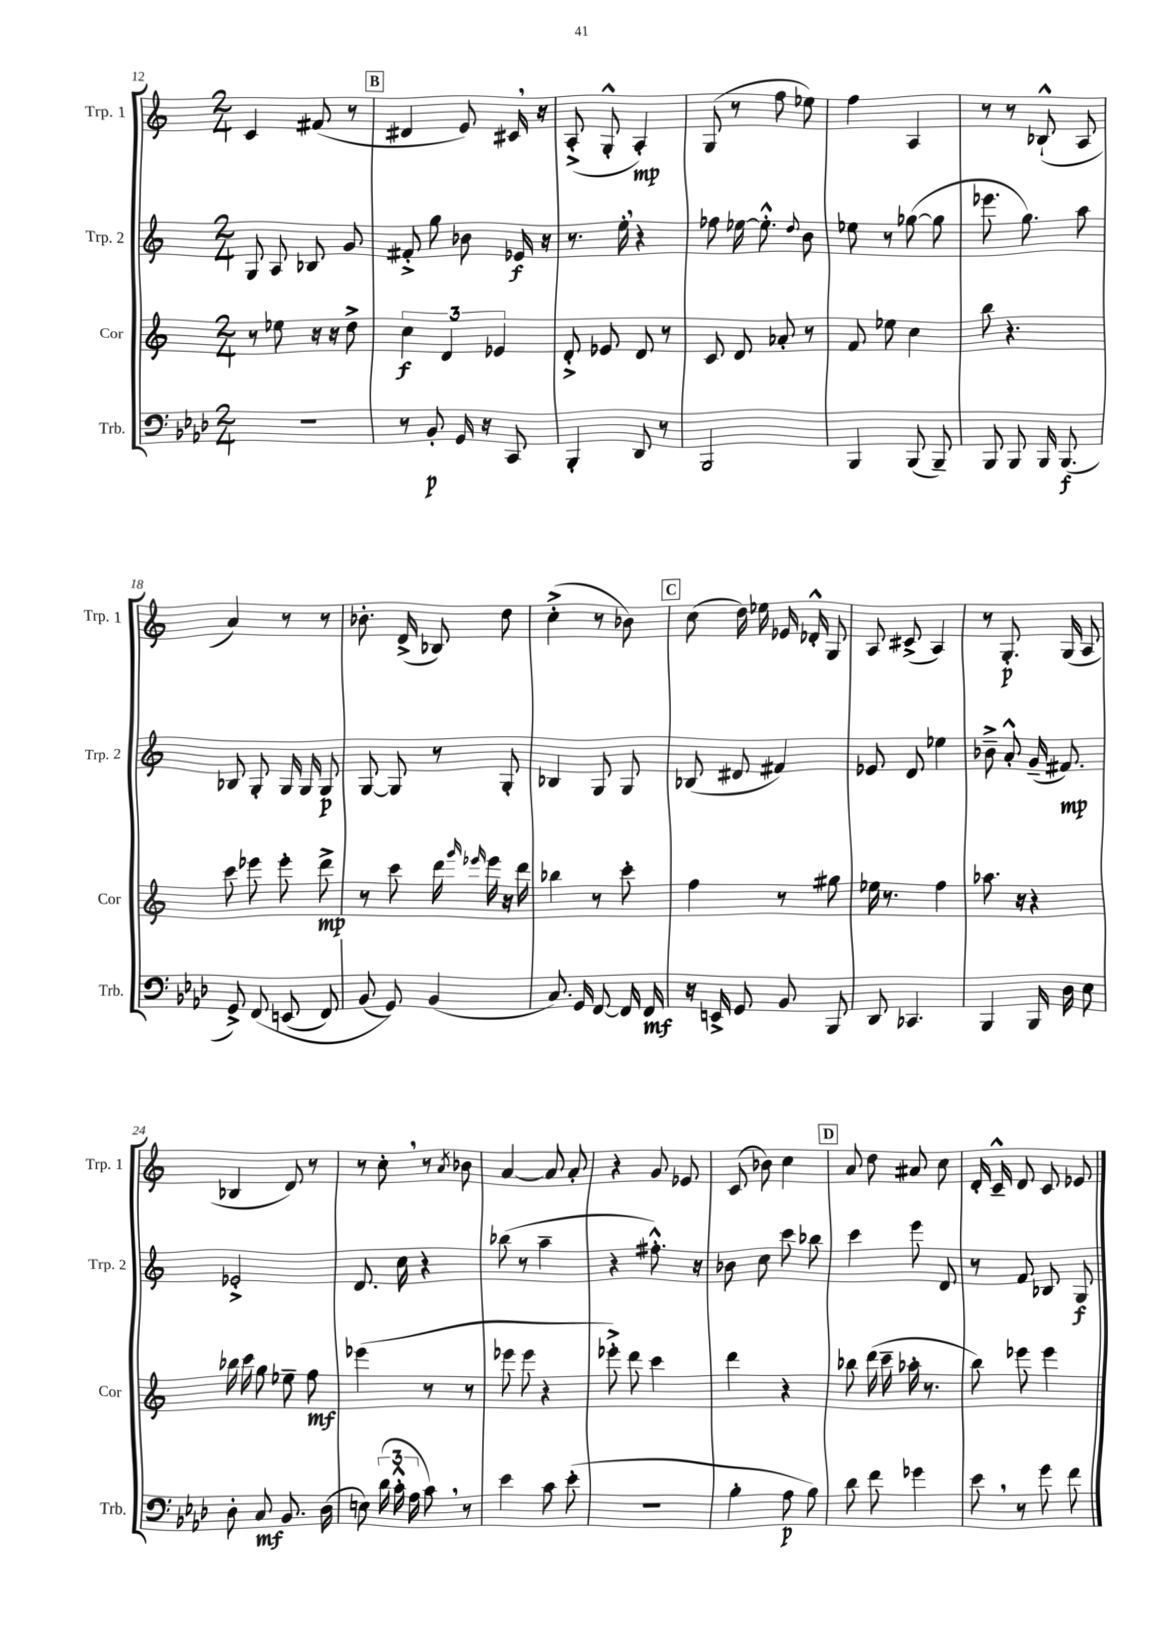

**kern	**dynam	**kern	**dynam	**kern	**dynam	**kern	**dynam
*part4	*part4	*part3	*part3	*part2	*part2	*part1	*part1
*staff4	*staff4	*staff3	*staff3	*staff2	*staff2	*staff1	*staff1
*I"Trb.	*	*I"Cor	*	*I"Trp. 2	*	*I"Trp. 1	*
*I'Trb.	*	*I'Cor	*	*I'Trp. 2	*	*I'Trp. 1	*
*clefF4	*	*clefG2	*	*clefG2	*	*clefG2	*
*k[b-e-a-d-]	*	*k[]	*	*k[]	*	*k[]	*
*M2/4	*	*M2/4	*	*M2/4	*	*M2/4	*
=12	=12	=12	=12	=12	=12	=12	=12
2r	.	8r	.	8G/	.	4c/	.
.	.	8ee-X\	.	8A/	.	.	.
.	.	16r	.	8B-X/	.	(8f#X/	.
.	.	16r	.	.	.	.	.
.	.	8dd^\	.	8g/	.	8r	.
!!LO:REH:place=s1:t=B
=13	=13	=13	=13	=13	=13	=13	=13
8r	.	6cc\	f	8f#X'^/	.	4d#X/	.
8BB-'/	p	.	.	8gg\	.	.	.
.	.	6d/	.	.	.	.	.
16GG/	.	.	.	8b-X\	.	8e/)	.
16r	.	.	.	.	.	.	.
.	.	6e-X/	.	.	.	.	.
8CC/	.	.	.	16e-X/	f	16c#X,/	.
.	.	.	.	16r	.	16r	.
=14	=14	=14	=14	=14	=14	=14	=14
4BBB-'/	.	8d'^/	.	8.r	.	(8A'^/	.
.	.	8e-X/	.	.	.	8G'^^/	.
.	.	.	.	16ee',\	.	.	.
8DD-/	.	8d/	.	4r	.	4A'/)	mp
8r	.	8r	.	.	.	.	.
=15	=15	=15	=15	=15	=15	=15	=15
2BBB-/	.	8c/	.	8ff-X\	.	(8G/	.
.	.	8d/	.	[16ee-X\	.	8r	.
.	.	.	.	8.ee-'^^\]	.	.	.
.	.	8a-X'/	.	.	.	8ff\	.
.	.	.	.	8qqdd/	.	.	.
.	.	8r	.	8b\	.	8ee-X\)	.
=16	=16	=16	=16	=16	=16	=16	=16
4BBB-/	.	8f/	.	8ee-X\	.	4ff\	.
.	.	8ee-X\	.	8r	.	.	.
(8BBB-/	.	4cc\	.	([8gg-X\	.	4A/	.
8BBB-~/)	.	.	.	8gg-\]	.	.	.
=17	=17	=17	=17	=17	=17	=17	=17
8BBB-/	.	8bb\	.	8.eee-X\	.	8r	.
8BBB-/	.	4.r	.	.	.	8r	.
.	.	.	.	8.gg\)	.	.	.
16BBB-/	.	.	.	.	.	(8B-X`^^/	.
(8.BBB-/	f	.	.	.	.	.	.
.	.	.	.	8aa\	.	8A/	.
!!LO:LB:g=z
=18	=18	=18	=18	=18	=18	=18	=18
8GG^/)	.	8ccc\	.	8B-X/	.	4a/)	.
(8FF/	.	8eee-X\	.	8G'/	.	.	.
(8EEn/	.	8eee-'\	.	16G/	.	8r	.
.	.	.	.	16G/	.	.	.
8FF/)	.	8ddd^\	mp	8G/	p	8r	.
=19	=19	=19	=19	=19	=19	=19	=19
(8BB-/	.	8r	.	[8G/	.	8.b-X'\	.
8GG/))	.	8ccc\	.	8G/]	.	.	.
.	.	.	.	.	.	(16d^/	.
(4BB-/	.	16ddd\	.	8r	.	8B-X/)	.
.	.	16qqggg/	.	.	.	.	.
.	.	16qqeee-X/	.	.	.	.	.
.	.	16eee-\	.	.	.	.	.
.	.	16r	.	8G'/	.	8dd\	.
.	.	16ddd\	.	.	.	.	.
=20	=20	=20	=20	=20	=20	=20	=20
8.C/)	.	4bb-X\	.	4B-X/	.	(4cc'^\	.
16GG/	.	.	.	.	.	.	.
[8FF/	.	8r	.	8G/	.	8r	.
16FF/]	.	8ccc'\	.	8G/	.	8b-X\)	.
16FF/	mf	.	.	.	.	.	.
!!LO:REH:place=s1:t=C
=21	=21	=21	=21	=21	=21	=21	=21
16r	.	4ff\	.	(8B-X/	.	(8cc\	.
16EEn^/	.	.	.	.	.	.	.
8GG/	.	.	.	8d#X/	.	16dd\)	.
.	.	.	.	.	.	16ee-X\	.
8BB-/	.	8r	.	4f#X/)	.	16e-X/	.
.	.	.	.	.	.	16d-X'^^/	.
8BBB-/	.	8gg#X\	.	.	.	8G/	.
=22	=22	=22	=22	=22	=22	=22	=22
8DD-/	.	16ee-X\	.	8e-X/	.	8A/	.
.	.	8.r	.	.	.	.	.
4.CC-X/	.	.	.	8d/	.	(8c#X^/	.
.	.	4ff\	.	4ee-X\	.	4A/)	.
=23	=23	=23	=23	=23	=23	=23	=23
4BBB-/	.	8.aa-X\	.	8b-X~^\	.	8r	.
.	.	.	.	8a'^^/	.	8.G'/	p
.	.	16r	.	.	.	.	.
16BBB-/	.	4r	.	(16g~/	.	.	.
16D-\	.	.	.	8.f#X/)	mp	(16G/	.
8E-\	.	.	.	.	.	8A/	.
!!LO:LB:g=z
=24	=24	=24	=24	=24	=24	=24	=24
8D-'\	.	16bb-X\	.	2e-X'^/	.	4B-X/	.
.	.	16ccc\	.	.	.	.	.
8C/	mf	8gg\	.	.	.	.	.
8.BB-/	.	8ee-X~\	.	.	.	8d/)	.
.	.	8ff\	mf	.	.	8r	.
(16D-\	.	.	.	.	.	.	.
=25	=25	=25	=25	=25	=25	=25	=25
8En\)	.	(4eee-X\	.	8.d/	.	8r	.
(24d-\	.	.	.	.	.	8cc',\	.
24c'^^\	.	.	.	.	.	.	.
.	.	.	.	16cc\	.	.	.
24A-\	.	.	.	.	.	.	.
8c,\)	.	8r	.	4r	.	8r	.
.	.	.	.	.	.	8qa/	.
8r	.	8r	.	.	.	8b-X\	.
=26	=26	=26	=26	=26	=26	=26	=26
4e-\	.	8eee-X\	.	(8bb-X\	.	[4a/	.
.	.	8eee-\	.	8r	.	.	.
8c\	.	4r	.	4aa~\	.	8a/]	.
(8e-'\	.	.	.	.	.	8a'/	.
=27	=27	=27	=27	=27	=27	=27	=27
2r	.	8eee-X'^\)	.	4r	.	4r	.
.	.	8ddd\	.	.	.	.	.
.	.	4ccc\	.	8.ff#X'^^\)	.	8g/	.
.	.	.	.	.	.	8e-X/	.
.	.	.	.	16r	.	.	.
=28	=28	=28	=28	=28	=28	=28	=28
4B-'\	.	4ddd\	.	8b-X\	.	(8c/	.
.	.	.	.	8cc\	.	8b-X\)	.
8A-\	p	4r	.	8ccc\	.	4cc\	.
8B-\)	.	.	.	8bb-X\	.	.	.
!!LO:REH:place=s1:t=D
=29	=29	=29	=29	=29	=29	=29	=29
8d-\	.	8bb-X\	.	4ccc\	.	8a/	.
8f\	.	(16ddd\	.	.	.	8dd\	.
.	.	16ccc~\	.	.	.	.	.
4g-X\	.	16aa-X'\	.	8eee\	.	8a#X/	.
.	.	8.r	.	.	.	.	.
.	.	.	.	8d/	.	8cc\	.
=30	=30	=30	=30	=30	=30	=30	=30
8e-,\	.	8bb\)	.	8r	.	16d'/	.
.	.	.	.	.	.	16c~^^/	.
8r	.	8eee-X\	.	8f/	.	8d/	.
8g\	.	4eee-\	.	8B-X/	.	8c/	.
8f\	.	.	.	8G/	f	8e-X/	.
==	==	==	==	==	==	==	==
*-	*-	*-	*-	*-	*-	*-	*-
